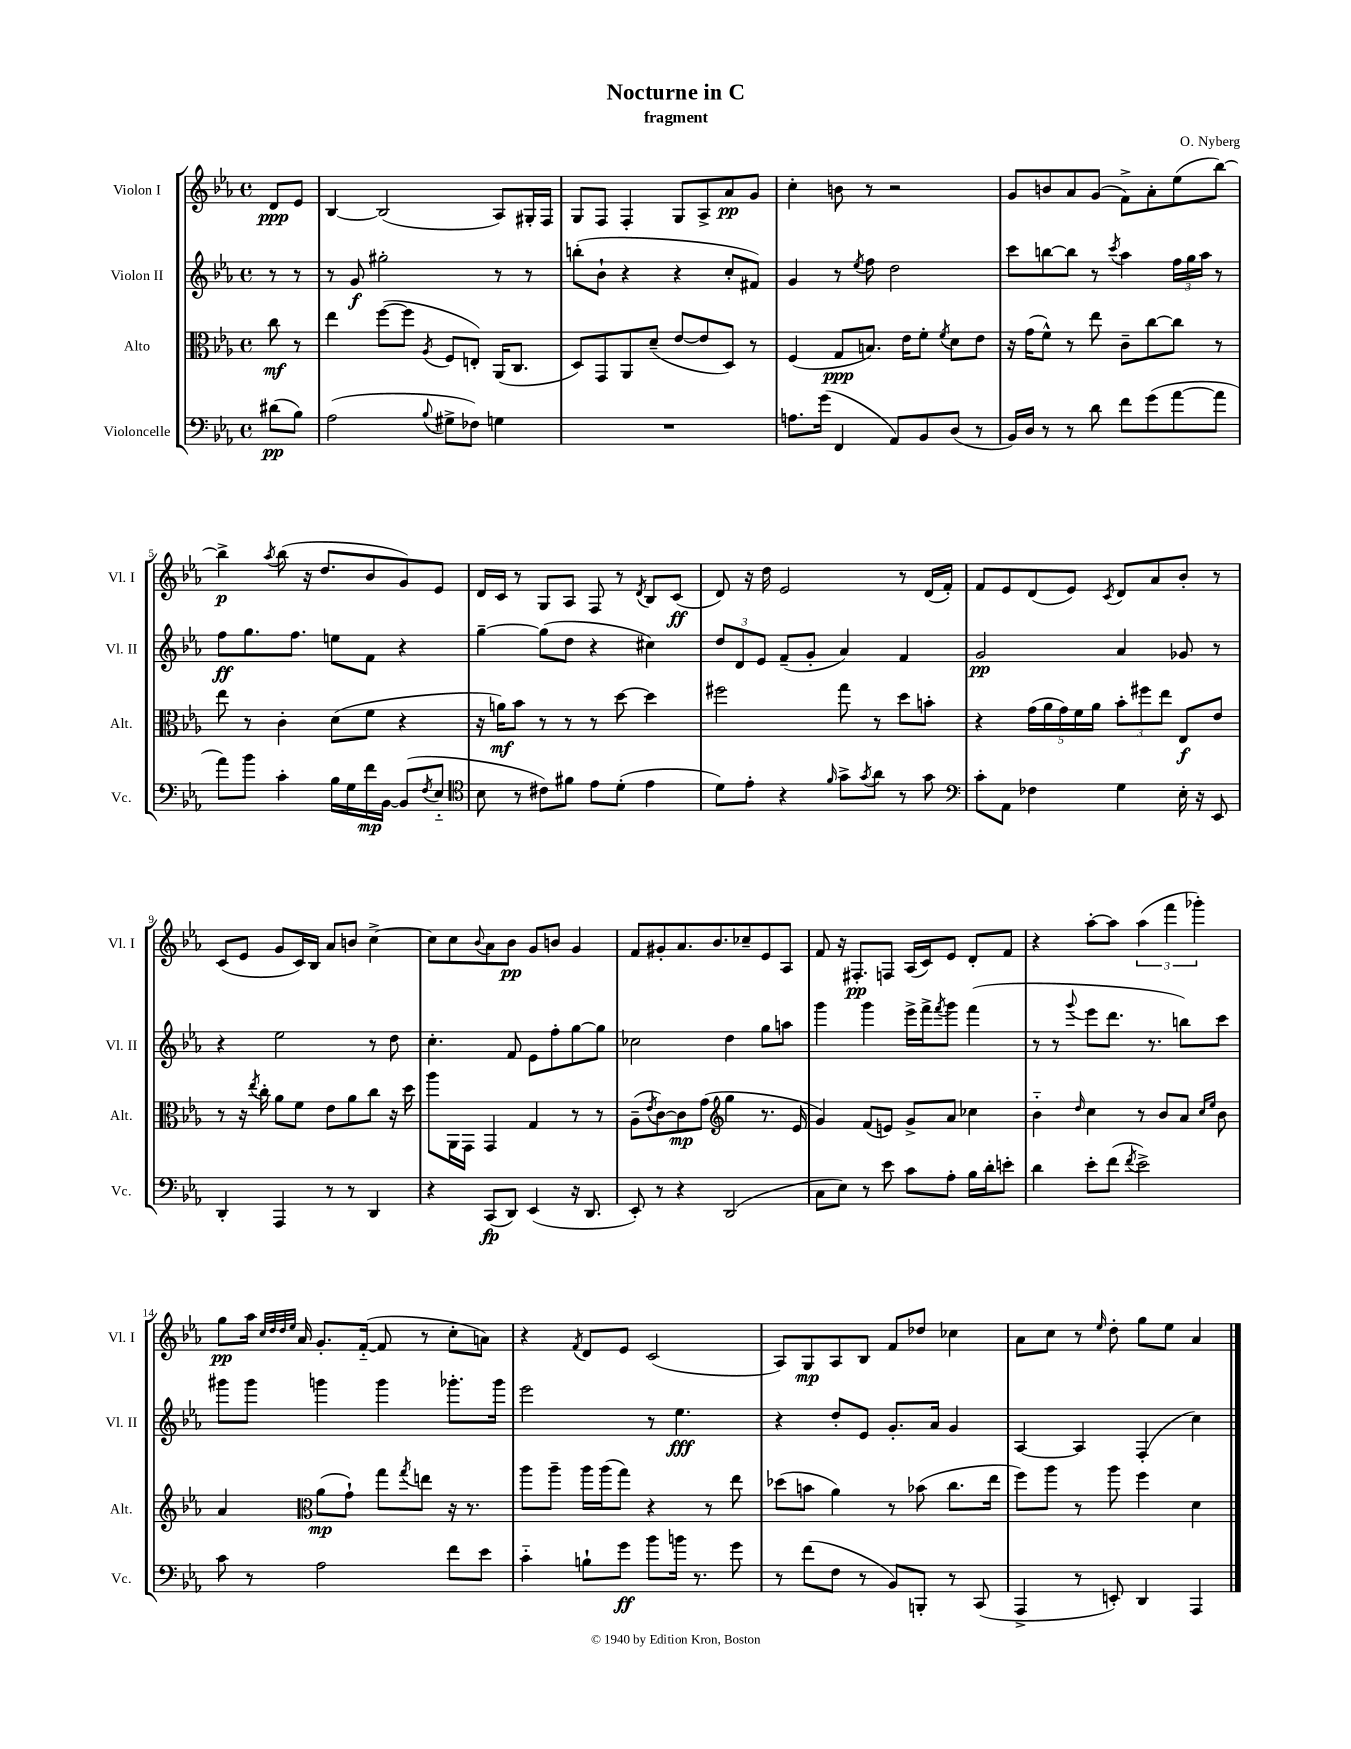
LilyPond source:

\header { title = "Nocturne in C" composer = "O. Nyberg" subtitle = "fragment" }
<<
\new StaffGroup <<
\new Staff = "s0" \with { instrumentName = "Violon I" shortInstrumentName = "Vl. I" } {
    \clef treble \key ees \major \defaultTimeSignature \time 4/4 \partial 4
    d'8\ppp ees'8 |
    bes4~ bes2( aes8) gis16-. f16 |
    g8 f8 f4-. g8 aes8-> aes'8\pp g'8 |
    c''4-. b'8 r8 r2 |
    g'8 b'8 aes'8 g'8( f'8->) aes'8-. ees''8( bes''8~) |
    bes''4->\p \acciaccatura { aes''8 } bes''8( r16 d''8. bes'8 g'8) ees'8 |
    d'16 c'16 r8 g8 aes8 f8 r8 \acciaccatura { d'8 } bes8 c'8\ff( |
    d'8) r16 d''16 ees'2 r8 d'16( f'16-.) |
    f'8 ees'8 d'8( ees'8) \acciaccatura { c'8 } d'8 aes'8 bes'8-. r8 |
    c'8( ees'8 g'8 c'16) bes16 aes'8 b'8 c''4~-> |
    c''8 c''8 \appoggiatura { bes'8 } aes'8 bes'8\pp g'8 b'8 g'4 |
    f'8 gis'8-. aes'8. bes'8. ces''8-- ees'8 aes8 |
    f'8 r16 fis8.-.\pp f8 aes16( c'16) ees'8 d'8-. f'8 |
    r4 aes''8~-. aes''8 \tuplet 3/2 { aes''4( f'''4 ges'''4-.) } |
    g''8\pp aes''16 \grace { c''32 d''32 d''32 ees''32 } aes'16 g'8.-. f'16~-_( f'8 r8 c''8-. a'8) |
    r4 \acciaccatura { f'8 } d'8 ees'8 c'2( |
    aes8) g8\mp aes8 bes8 f'8 des''8 ces''4 |
    aes'8 c''8 r8 \grace { ees''16 } d''8-. g''8 ees''8 aes'4 \bar "|." |
}
\new Staff = "s1" \with { instrumentName = "Violon II" shortInstrumentName = "Vl. II" } {
    \clef treble \key ees \major \defaultTimeSignature \time 4/4 \partial 4
    r8 r8 |
    r8 g'8\f gis''2-. r8 r8 |
    b''8-.( bes'8-! r4 r4 c''8-. fis'8) |
    g'4 r8 \acciaccatura { ees''8 } f''8 d''2 |
    c'''8 b''8~ b''8 r8 \acciaccatura { c'''8 } aes''4 \tuplet 3/2 { f''16 g''16 aes''16 } r8 |
    f''8\ff g''8. f''8. e''8 f'8 r4 |
    g''4~-- g''8( d''8 r4 cis''4) |
    \tuplet 3/2 { d''8 d'8 ees'8 } f'8--( g'8-. aes'4) f'4 |
    g'2\pp aes'4 ges'8 r8 |
    r4 ees''2 r8 d''8 |
    c''4.-. f'8 ees'8 f''8-. g''8~ g''8 |
    ces''2 d''4 g''8 a''8 |
    g'''4 g'''4 ees'''16-> f'''16-> \acciaccatura { f'''8 } g'''8 f'''4( |
    r8 r8 \appoggiatura { g'''8 } ees'''8 d'''8. r8. b''8) c'''8 |
    gis'''8 gis'''8 g'''4 g'''4 ges'''8.-. ges'''16 |
    ees'''2 r8 ees''4.\fff |
    r4 d''8-. ees'8 g'8.-. aes'16 g'4 |
    aes4~ aes4 f4-.( c''4) \bar "|." |
}
\new Staff = "s2" \with { instrumentName = "Alto" shortInstrumentName = "Alt." } {
    \clef alto \key ees \major \defaultTimeSignature \time 4/4 \partial 4
    c''8\mf r8 |
    ees''4 f''8~( f''8 \acciaccatura { aes8 } f8 e8-.) aes,16( c8. |
    d8) g,8 aes,8 d'8--( ees'8~ ees'8 d8) r8 |
    f4( g8\ppp b8.) ees'16 f'8-. \acciaccatura { f'8 } d'8 ees'8 |
    r16 g'16( f'8-^) r8 ees''8 c'8-- c''8~ c''8 r8 |
    ees''8 r8 c'4-. d'8( f'8 r4 |
    r16 a'16\mf) bes'8 r8 r8 r8 d''8~ d''4 |
    fis''2 g''8 r8 d''8 b'8-. |
    r4 \tuplet 5/4 { g'16( aes'16 g'16) f'16 aes'16 } \tuplet 3/2 { bes'8-. fis''8 ees''8 } ees8\f ees'8 |
    r8 r16 \acciaccatura { ees''8 } c''16-. aes'8 f'8 ees'8 aes'8 c''8 r16 d''16 |
    aes''8 aes,16 g,16 g,4 g4 r8 r8 |
    aes8--( \acciaccatura { ees'8 } c'8~) c'8\mp g'8( \clef treble g''4 r8. ees'16 |
    g'4) f'8( e'8) g'8-> aes'8 ces''4 |
    bes'4-_ \grace { d''16 } c''4 r8 bes'8 aes'8 \grace { c''16 ees''16 } bes'8 |
    aes'4 \clef alto aes'8\mp( g'8-!) g''8 \acciaccatura { g''8 } e''8 r16 r8. |
    aes''8 aes''8-- aes''16 aes''16( g''8) r4 r8 ees''8 |
    des''8( b'8 aes'4) r8 bes'8( c''8. ees''16 |
    f''8) aes''8 r8 aes''8 f''4 d'4 \bar "|." |
}
\new Staff = "s3" \with { instrumentName = "Violoncelle" shortInstrumentName = "Vc." } {
    \clef bass \key ees \major \defaultTimeSignature \time 4/4 \partial 4
    dis'8\pp( bes8) |
    aes2( \appoggiatura { bes8 } gis8-> fes8) g4 |
    R1 |
    a8. g'16( f,4 aes,8) bes,8 d8( r8 |
    bes,16) d16 r8 r8 d'8 f'8 g'8( aes'8~ aes'8 |
    aes'8) bes'8 c'4-. bes16 g16 f'16\mp bes,16~ bes,8( \acciaccatura { f8 } ees8-_ |
    \clef tenor bes8 r8 cis'8) fis'8 ees'8 d'8-.( ees'4 |
    d'8) ees'8-. r4 \grace { f'16 } g'8-> \acciaccatura { g'8 } aes'8 r8 g'8 |
    \clef bass c'8-. aes,8 fes4 g4 ees16-. r16 ees,8 |
    d,4-. aes,,4 r8 r8 d,4 |
    r4 c,8\fp( d,8) ees,4( r16 d,8. |
    ees,8-.) r8 r4 d,2( |
    c8 ees8) r8 ees'8 c'8 aes8-. bes16 d'16-. e'8-. |
    d'4 ees'8-. f'8( \acciaccatura { f'8 } ees'2->) |
    c'8 r8 aes2 f'8 ees'8 |
    c'4-_ b8-! g'8\ff bes'8 b'16 r8. g'8 |
    r8 f'8( f8 r8 bes,8) b,,8-. r8 c,8( |
    aes,,4-> r8 e,8-.) d,4 aes,,4 \bar "|." |
}
>>
>>
